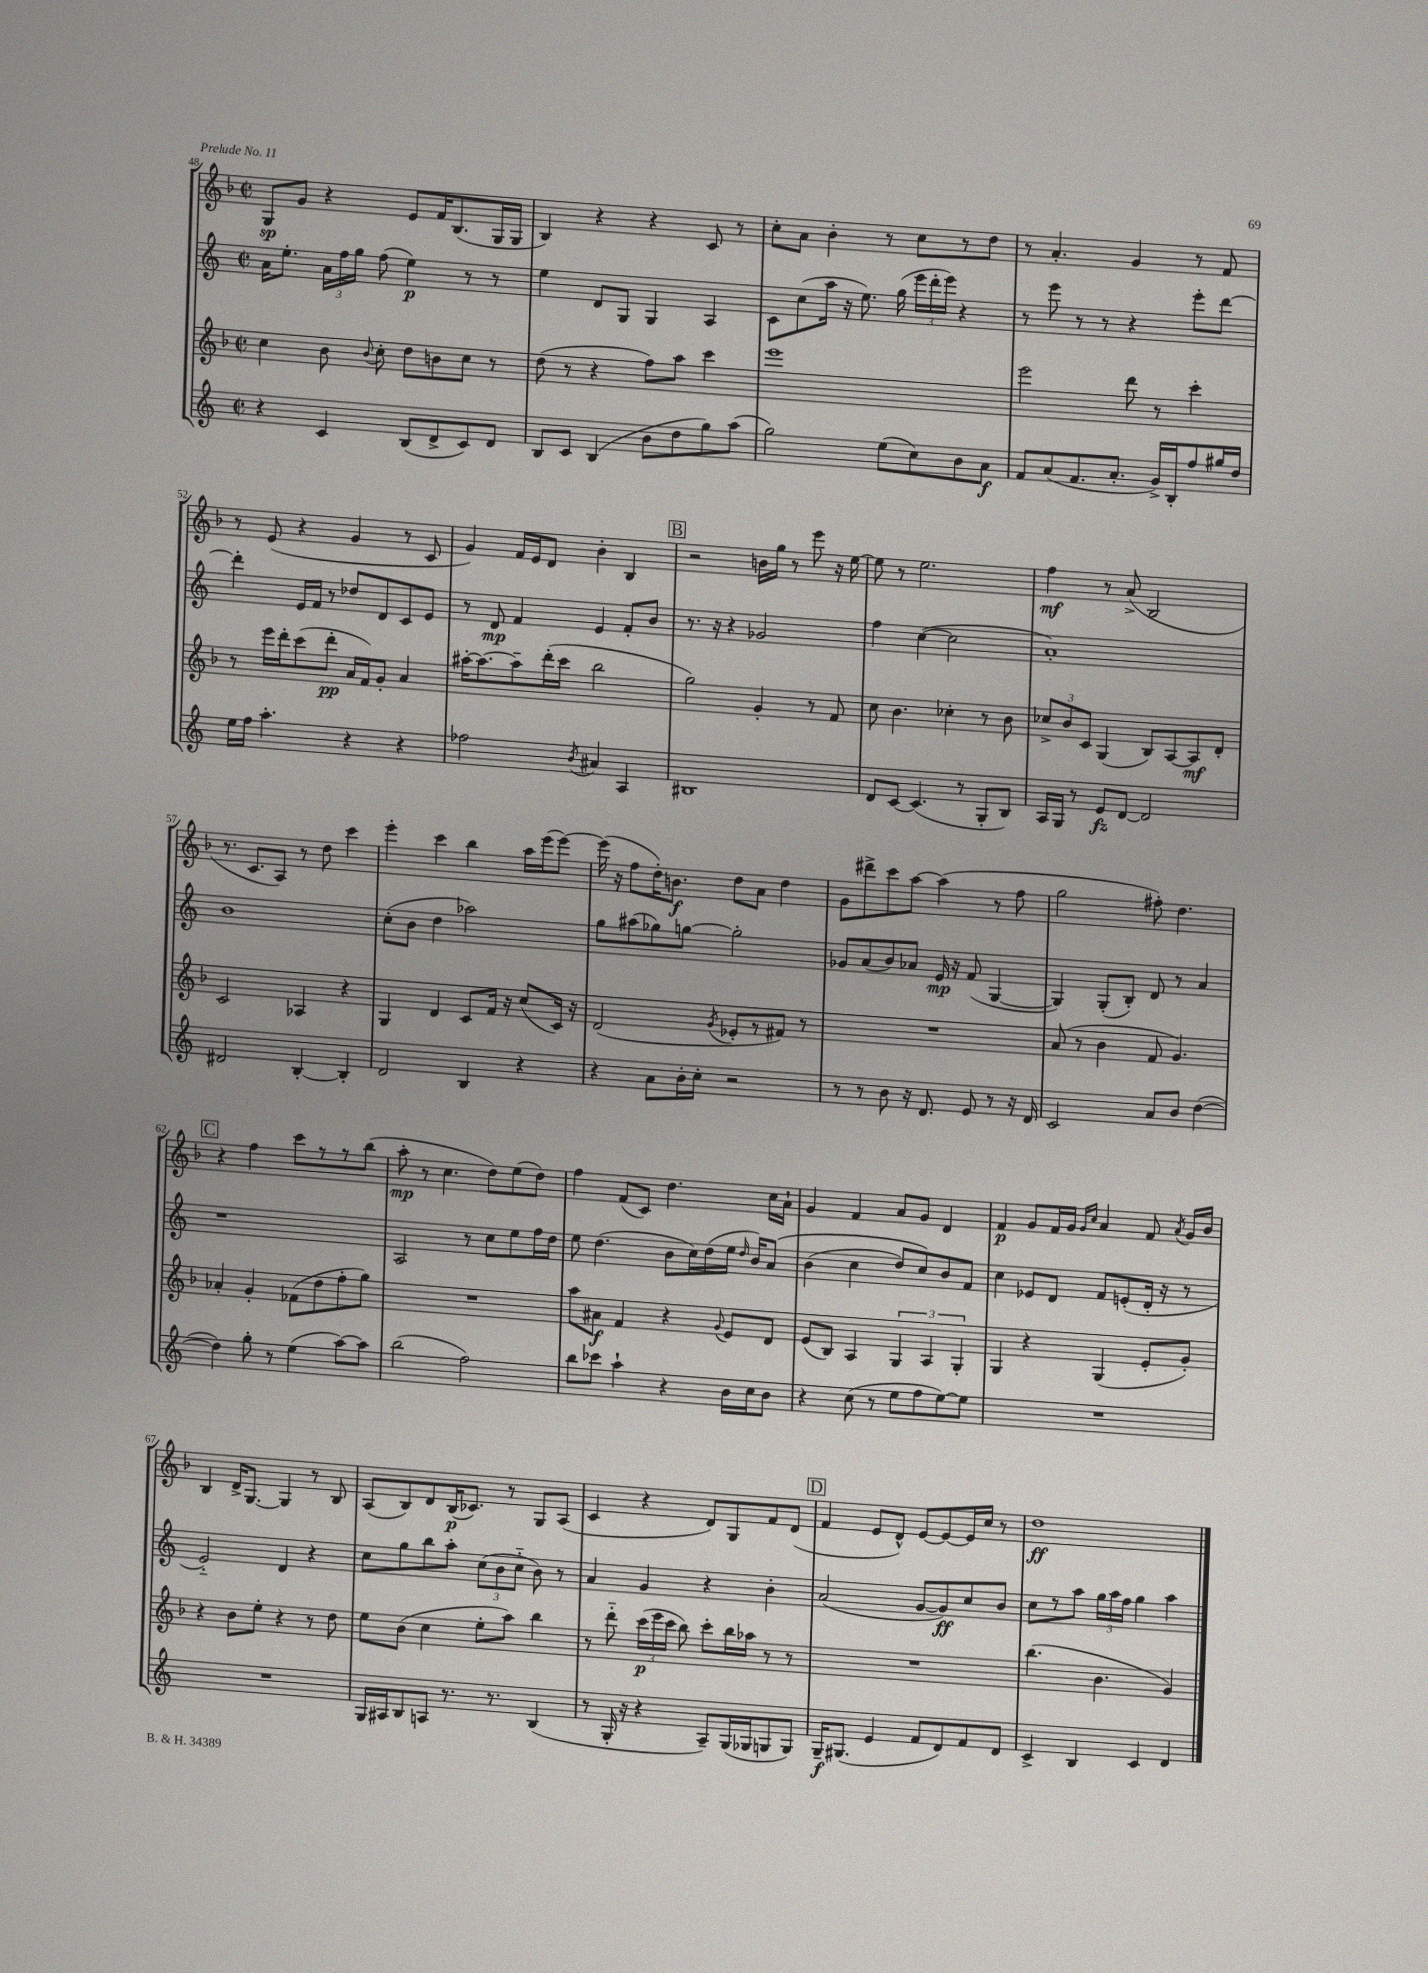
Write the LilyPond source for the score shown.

<<
\new StaffGroup <<
\new Staff = "s0" {
    \clef treble \key f \major \defaultTimeSignature \time 2/2
    \autoBeamOff g8[\sp g'8] r4 e'8[ f'16 bes8.( g16 g16] |
    bes4) r4 r4 c'8 r8 |
    c''8[-. a'8] bes'4-. r8 c''8[ r8 d''8] |
    r8 a'4.-. g'4 r8 f'8 |
    r8 e'8( r4 g'4 r8 c'8 |
    g'4) f'16[ e'16 d'8] bes'4-. bes4 |
    \mark \markup { \box "B" } r2 b'16[ g''16] r8 e'''8 r16 e''16~ |
    e''8 r8 e''2. |
    f''4\mf r8 a'8->( bes2 |
    r8. c'8.[ a8]) r8 d''8 c'''4 |
    e'''4-. c'''4 bes''4 a''16[ e'''16( e'''8]~) |
    e'''16( r16 f''8[ d''16-.) b'8.]\f d''8[ a'8] d''4 |
    g'8[ dis'''8-> c'''8 a''8]~ a''4( r8 f''8 |
    g''2 fis''8-.) d''4. |
    \mark \markup { \box "C" } r4 f''4 c'''8[ r8 r8 bes''8]( |
    a''8-.\mp r8 c''4. d''8[) e''8( d''8]) |
    f''4 f'8[( c'8]) d''4. c''16[ a'16]-! |
    g'4 f'4 a'8[ g'8] d'4 |
    f'4\p g'8[ f'16 g'16] \grace { g'16[ c''16] } a'4 f'8 \acciaccatura { a'8 } g'16[ bes'16] |
    bes4 d'16[-> g8.]~ g4 r8 bes8 |
    a8[( bes8) d'8 bes16\p( ces'8.]) r8 g8[ a8]( |
    c'4 r4 d'8[) g8 f'8 d'8]( |
    \mark \markup { \box "D" } f'4 e'8[ d'8]-^) e'8[~ e'8~ e'16 c''16] r8 |
    d''1\ff \bar "|." |
}
\new Staff = "s1" {
    \clef treble \key c \major \defaultTimeSignature \time 2/2
    \autoBeamOff a'16[ e''8.]-. \tuplet 3/2 { a'16[ f''16 g''16] } f''8( e''4\p) r8 r8 |
    e''4 d'8[ g8] g4 a4 |
    c'8[ c''8( a''16] r16 e''8.) g''16( \tuplet 3/2 { e'''16[ d'''16-. e'''16]) } r4 |
    r8 e'''8 r8 r8 r4 e'''8[-. d'''8]~ |
    d'''4-. e'16[ f'16] r8 des''8[ d'8 c'8 e'8] |
    r8 d'8\mp f'4 e'4 f'8[-. b'8] |
    \mark \markup { \box "B" } r8. r16 r4 ges'2 |
    f''4 c''4~( c''2 |
    a'1-.) |
    b'1 |
    c''8[-.( b'8] d''4 aes''2) |
    g''8[ ais''8( ges''8) g''8]~ g''2-. |
    ges'8[ a'8( b'8) aes'8] e'16\mp r16 f'8( g4~ |
    g4) g8[-.( b8]-.) d'8 r8 a'4 |
    \mark \markup { \box "C" } r1 |
    a2 r8 c''8[ e''8 f''16 d''16] |
    e''8 d''4.( b'8[ c''16) d''16( e''16] \grace { d''16 } b'16[) a'8]\( |
    b'4( c''4 d''8[) c''8\) b'8 f'8] |
    c''4 ees'8[ d'8] f'8[ e'8-.( d'16]-. r16 r8 |
    e'2-_) d'4 r4 |
    c''8[ g''8 b''8 a''8]-. \tuplet 3/2 { c''8[( b'8 c''8]-_ } b'8) r8 |
    a'4 g'4 r4 b'4-. |
    \mark \markup { \box "D" } a'2( g'8[~ g'8\ff) c''8 b'8] |
    c''8[ r8 a''8] \tuplet 3/2 { g''16[ a''16 f''16] } g''4 a''4 \bar "|." |
}
\new Staff = "s2" {
    \clef treble \key f \major \defaultTimeSignature \time 2/2
    \autoBeamOff c''4 bes'8 \appoggiatura { bes'8 } c''8-. d''8[ b'8 c''8] r8 |
    d''8( r8 r4 f''8[) a''8] c'''4 |
    e'''1 |
    e'''2 d'''8 r8 c'''4-. |
    r8 e'''16[ d'''16-. c'''8( d'''8]-.\pp a'16[ f'16) g'8]-. a'4 |
    ais''16[~-. ais''8.~ ais''8-- d'''16-.( c'''16] bes''2 |
    \mark \markup { \box "B" } g''2) g'4-. r8 f'8 |
    c''8 bes'4. ces''4-. r8 bes'8 |
    \tuplet 3/2 { ces''8[-> bes'8 c'8] } g4( bes8[) a8~ a8\mf d'8]-. |
    c'2 aes4 r4 |
    g4 d'4 c'8[ f'16] r16 c''8[( c'16]) r16 |
    d'2( \acciaccatura { g'8 } ees'8[-. r8 fis'8]) r8 |
    R1 |
    a'8( r8 bes'4 f'8 g'4.) |
    \mark \markup { \box "C" } aes'4-. g'4-. fes'8[( d''8 f''8-. g''8]) |
    R1 |
    a''8[ ais'8]\f f'4 r4 \appoggiatura { g'8 } e'8[ d'8] |
    e'8[( bes8]) a4 \tuplet 3/2 { g4 a4 g4-. } |
    g4 r4 g4( e'8[-. g'8]-.) |
    r4 bes'8[ e''8]-. r4 r8 d''8 |
    e''8[ bes'8]( c''4 e''8[-. a''8]) bes''4 |
    r8 d'''8-_ \tuplet 3/2 { c'''16[\p( e'''16 c'''16] } bes''8) c'''8[-. bes''16 aes''16] r8 r8 |
    \mark \markup { \box "D" } R1 |
    bes''4.( bes'4. g'4) \bar "|." |
}
\new Staff = "s3" {
    \clef treble \key c \major \defaultTimeSignature \time 2/2
    \autoBeamOff r4 c'4 b8[( d'8-> c'8) d'8] |
    b8[ c'8] b4( b'8[ d''8 g''8) a''8]( |
    g''2) e''8[( c''8) b'8 a'8]\f |
    f'8[ a'8( f'8. a'8.]-. g'16[->) b16-. f''8 gis''16 d''16] |
    e''16[ f''16] a''4.-. r4 r4 |
    fes''2 \acciaccatura { b'8 } ais'4 a4 |
    \mark \markup { \box "B" } bis1 |
    d'8[ c'8]~ c'4.( r8 g8[-. b8]) |
    a16[ g16] r8 e'8[\fz d'8]~ d'2 |
    dis'2 b4~-. b4-. |
    d'2 b4 r4 |
    r4 a'8[ b'16-. c''16]-. r2 |
    r8 r8 b'8 r16 d'8. e'8 r8 r16 d'16 |
    c'2 a'8[ b'8] d''4~( |
    \mark \markup { \box "C" } d''4) g''8-. r8 e''4( a''8[~) a''8] |
    b''2( f''2) |
    b''8[ ces'''8] a''4-! r4 b'16[ c''16 b'8] |
    r4 c''8( r8 e''8[ f''8 e''8~) e''8] |
    R1 |
    R1 |
    g16[ ais16 b8 a8] r8. r8. b4( |
    r8 g16-. r16 r4 a8[--) g16( ges16 g8 g8]) |
    \mark \markup { \box "D" } g16[--\f gis8.]( e'4 f'8[ d'8) f'8 d'8] |
    c'4-> b4 c'4 d'4 \bar "|." |
}
>>
>>
\layout { \context { \Score currentBarNumber = #48 } }
